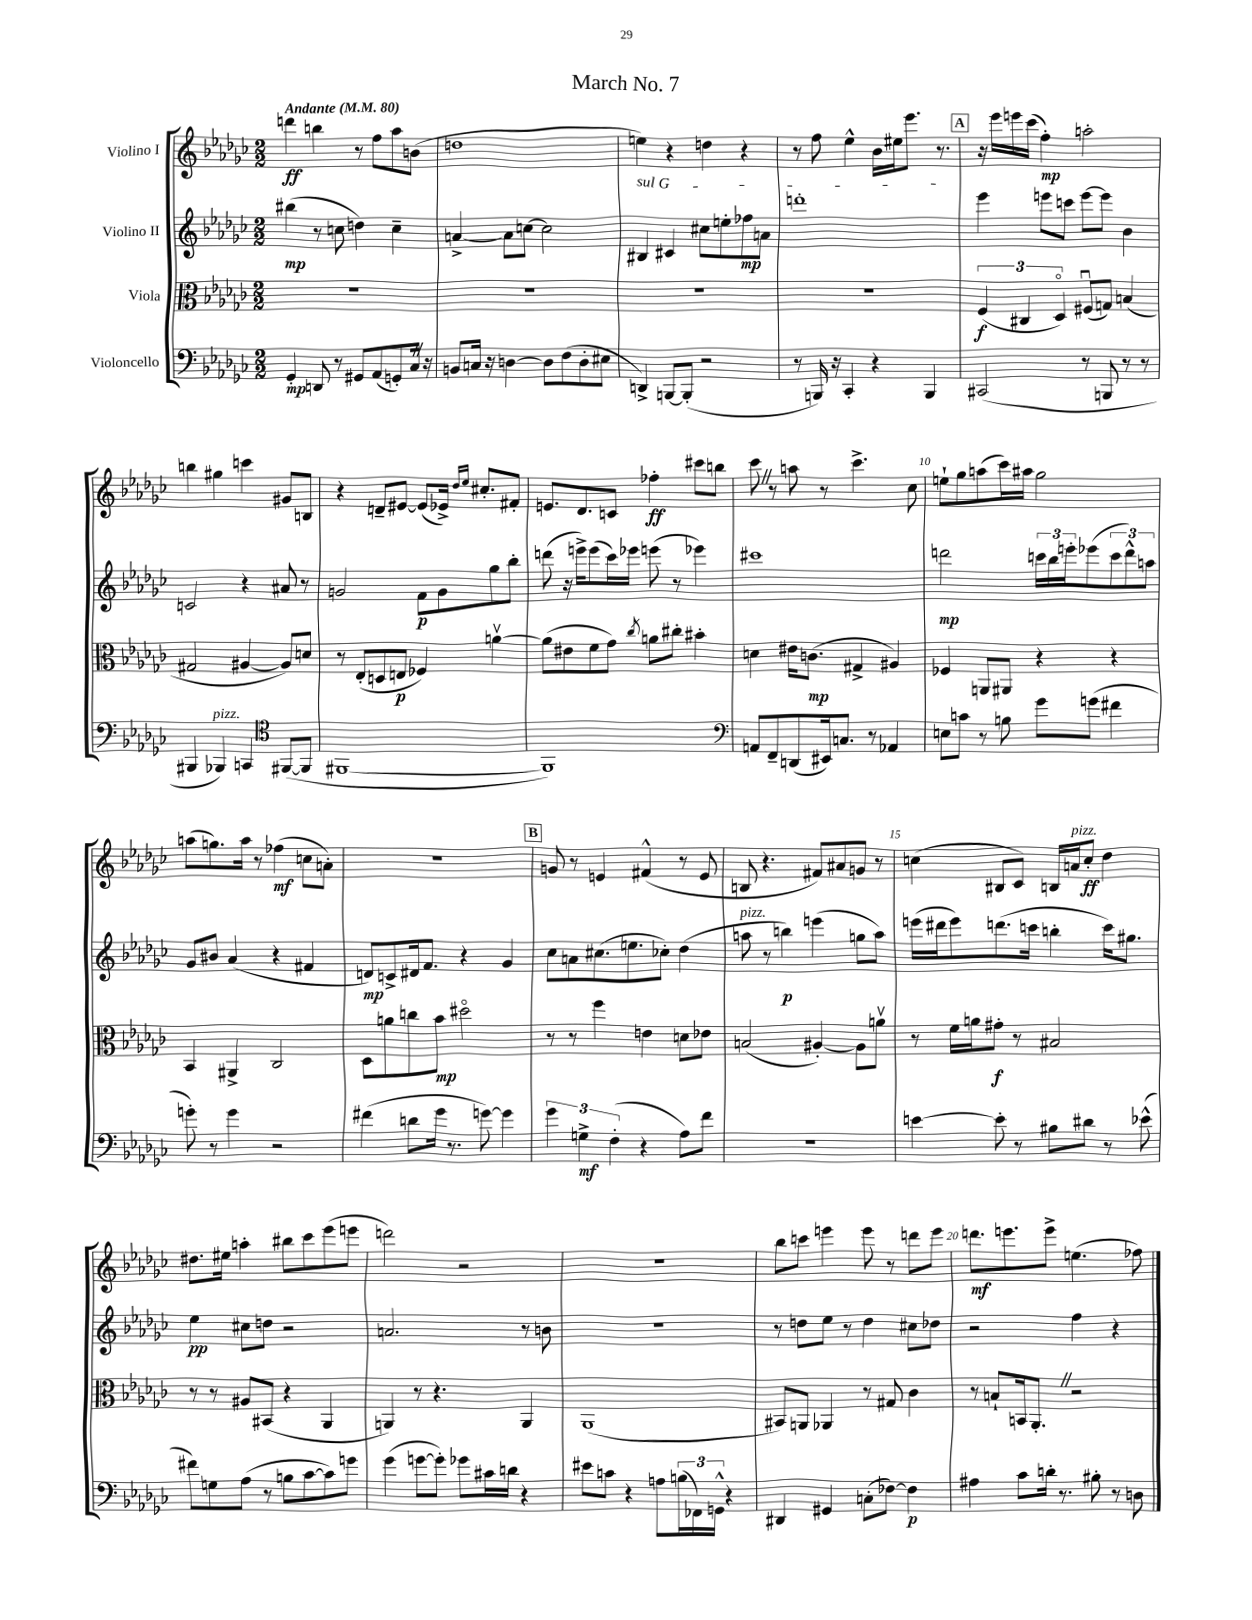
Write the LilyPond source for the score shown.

\header { title = "March No. 7" }
<<
\new StaffGroup <<
\new Staff = "s0" \with { instrumentName = "Violino I" } {
    \clef treble \key ges \major \numericTimeSignature \time 2/2 \tempo "Andante" 4 = 80
    d'''4\ff b''4 r8 f''8 aes''8 b'8( |
    d''1 |
    e''4) r4 d''4 r4 |
    r8 f''8 ees''4-^ bes'16 eis''16 ees'''8. r8. |
    \mark \markup { \box "A" } r16 ees'''16 e'''16 ces'''16( f''4-.\mp) a''2-. |
    b''4 gis''4 c'''4 gis'8 b8 |
    r4 d'8-- eis'8~ eis'8( ees'16->) \grace { des''16 ees''16 } cis''8.-. fis'8-. |
    e'8. des'8. c'8 fes''4-.\ff cis'''8 b''8 |
    ces'''8 \once \override BreathingSign.text = \markup { \musicglyph "scripts.caesura.straight" } \breathe r8 a''8 r8 ces'''4.-> ces''8 |
    e''8-! ges''8 a''8( ces'''16) ais''16 ges''2 |
    a''8( g''8.) a''16 r8 fes''4\mf( c''8 a'8-.) |
    R1 |
    \mark \markup { \box "B" } g'8 r8 e'4 fis'4-^( r8 e'8 |
    b8 r4. fis'8) ais'8 g'8 r8 |
    c''4( bis8 ces'8) b16 a'16^\markup { \italic "pizz." } c''8-.\ff des''4 |
    dis''8. eis''16 a''4-. bis''8 ces'''8 ees'''8( e'''8 |
    d'''2) r2 |
    R1 |
    bes''8 c'''8 e'''4 e'''8 r8 d'''8 e'''8 |
    d'''8.\mf e'''8. e'''8-> e''4.( fes''8) \bar "|." |
}
\new Staff = "s1" \with { instrumentName = "Violino II" } {
    \clef treble \key ges \major \numericTimeSignature \time 2/2
    bis''4\mp( r8 c''8 d''4) c''4-- |
    a'4~-> a'8 c''8~ c''2 |
    \once \override TextSpanner.bound-details.left.text = \markup { \italic "sul G" } bis4\startTextSpan cis'4 cis''8 e''8-. fes''8\mp a'8 |
    d'''1-.\stopTextSpan |
    \mark \markup { \box "A" } ees'''4 e'''8 c'''8 e'''8~ e'''8 bes'4 |
    c'2 r4 ais'8 r8 |
    g'2 f'8\p g'8 ges''8 bes''8-. |
    d'''8( r16 e'''16->) e'''8( ces'''16) ees'''16 e'''8( r8 ees'''4) |
    cis'''1 |
    d'''2\mp \tuplet 3/2 { c'''16 bes''16 e'''16-. } ees'''8( \tuplet 3/2 { c'''8 d'''8-^) a''8 } |
    ges'8 bis'8 aes'4( r4 fis'4 |
    d'8\mp) c'8-> dis'16 f'8. r4 ges'4 |
    \mark \markup { \box "B" } ces''8 a'8 cis''8.( e''8. ces''8-.) des''4( |
    a''8^\markup { \italic "pizz." } r8 b''4\p) e'''4( g''8 a''8) |
    e'''16( dis'''16 e'''8) d'''8.( c'''16 b''4-. c'''16) gis''8. |
    ees''4\pp cis''8 d''8 r2 |
    a'2. r8 b'8 |
    R1 |
    r8 d''8 ees''8 r8 d''4 cis''8 des''8 |
    r2 f''4 r4 \bar "|." |
}
\new Staff = "s2" \with { instrumentName = "Viola" } {
    \clef alto \key ges \major \numericTimeSignature \time 2/2
    R1 |
    R1 |
    R1 |
    R1 |
    \mark \markup { \box "A" } \tuplet 3/2 { f4\f( cis4 des4\flageolet) } fis8\downbow( g8) b4( |
    gis2 ais4~ ais8) d'8 |
    r8 ees8-.( d8 e8\p fes4) a'4~\upbow |
    a'8( eis'8 f'8 ges'8) \acciaccatura { ces''8 } a'8 cis''8-. bis'4-. |
    d'4 eis'16 c'8.\mp( gis4-> ais4) |
    fes4 a,8 ais,8 r4 r4 |
    bes,4 ais,4-> ces2 |
    des8 a'8 c''8 bes'8\mp dis''2\flageolet |
    \mark \markup { \box "B" } r8 r8 f''4 e'4 d'8 ees'8 |
    b2( ais4~-.) ais8 a'8\upbow |
    r8 f'16 a'16 gis'8-.\f r8 bis2 |
    r8 r8 ais8 bis,8( r4 aes,4 |
    a,4) r8 r4. a,4 |
    aes,1( |
    bis,8) a,8 aes,4 r8 gis8 ces'4 |
    r8 b8-! b,16 aes,8.-. \once \override BreathingSign.text = \markup { \musicglyph "scripts.caesura.straight" } \breathe r2 \bar "|." |
}
\new Staff = "s3" \with { instrumentName = "Violoncello" } {
    \clef bass \key ges \major \numericTimeSignature \time 2/2
    ges,4-.\mp d,8 r8 gis,8 aes,8( g,8-.) ces16 \once \override BreathingSign.text = \markup { \musicglyph "scripts.caesura.straight" } \breathe r16 |
    b,8 c16 r16 d4~ d8 f8( d8-. eis8 |
    d,4->) b,,8~ b,,8-.( r2 |
    r8 b,,16) r16 ces,4-. r4 b,,4 |
    \mark \markup { \box "A" } cis,2( r8 b,,8 r8 r8 |
    bis,,4 bes,,4^\markup { \italic "pizz." }) c,4 \clef tenor fis,8~( fis,8 |
    fis,1~ |
    fis,1) |
    \clef bass a,8 f,8-- d,8( eis,16) c8. r8 aes,4 |
    e8 c'8 r8 b8 ges'8 g'8( fis'4 |
    g'8-.) r8 g'4 r2 |
    fis'4( d'8 ges'16 r8. g'8~) g'4 |
    \mark \markup { \box "B" } \tuplet 3/2 { ges'4 g4->\mf f4-.( } r4 aes8) f'8 |
    r1 |
    e'4~ e'8-. r8 bis8 dis'8 r8 ees'8-^( |
    fis'8) g8 aes8( r8 b8 ces'8~ ces'8) g'8 |
    ges'4( g'8~ g'8-.) ges'8 cis'16 d'16 r4 |
    eis'8 c'8 r4 a8 \tuplet 3/2 { b16( fes,16) g,16-^ } r4 |
    dis,4 gis,4 c8-.( fes8~) fes4\p |
    ais4 ces'8 d'16-. r8. bis8-. r8 d8 \bar "|." |
}
>>
>>
\layout { \context { \Score \override BarNumber.break-visibility = ##(#f #t #t) barNumberVisibility = #(every-nth-bar-number-visible 5) } }
